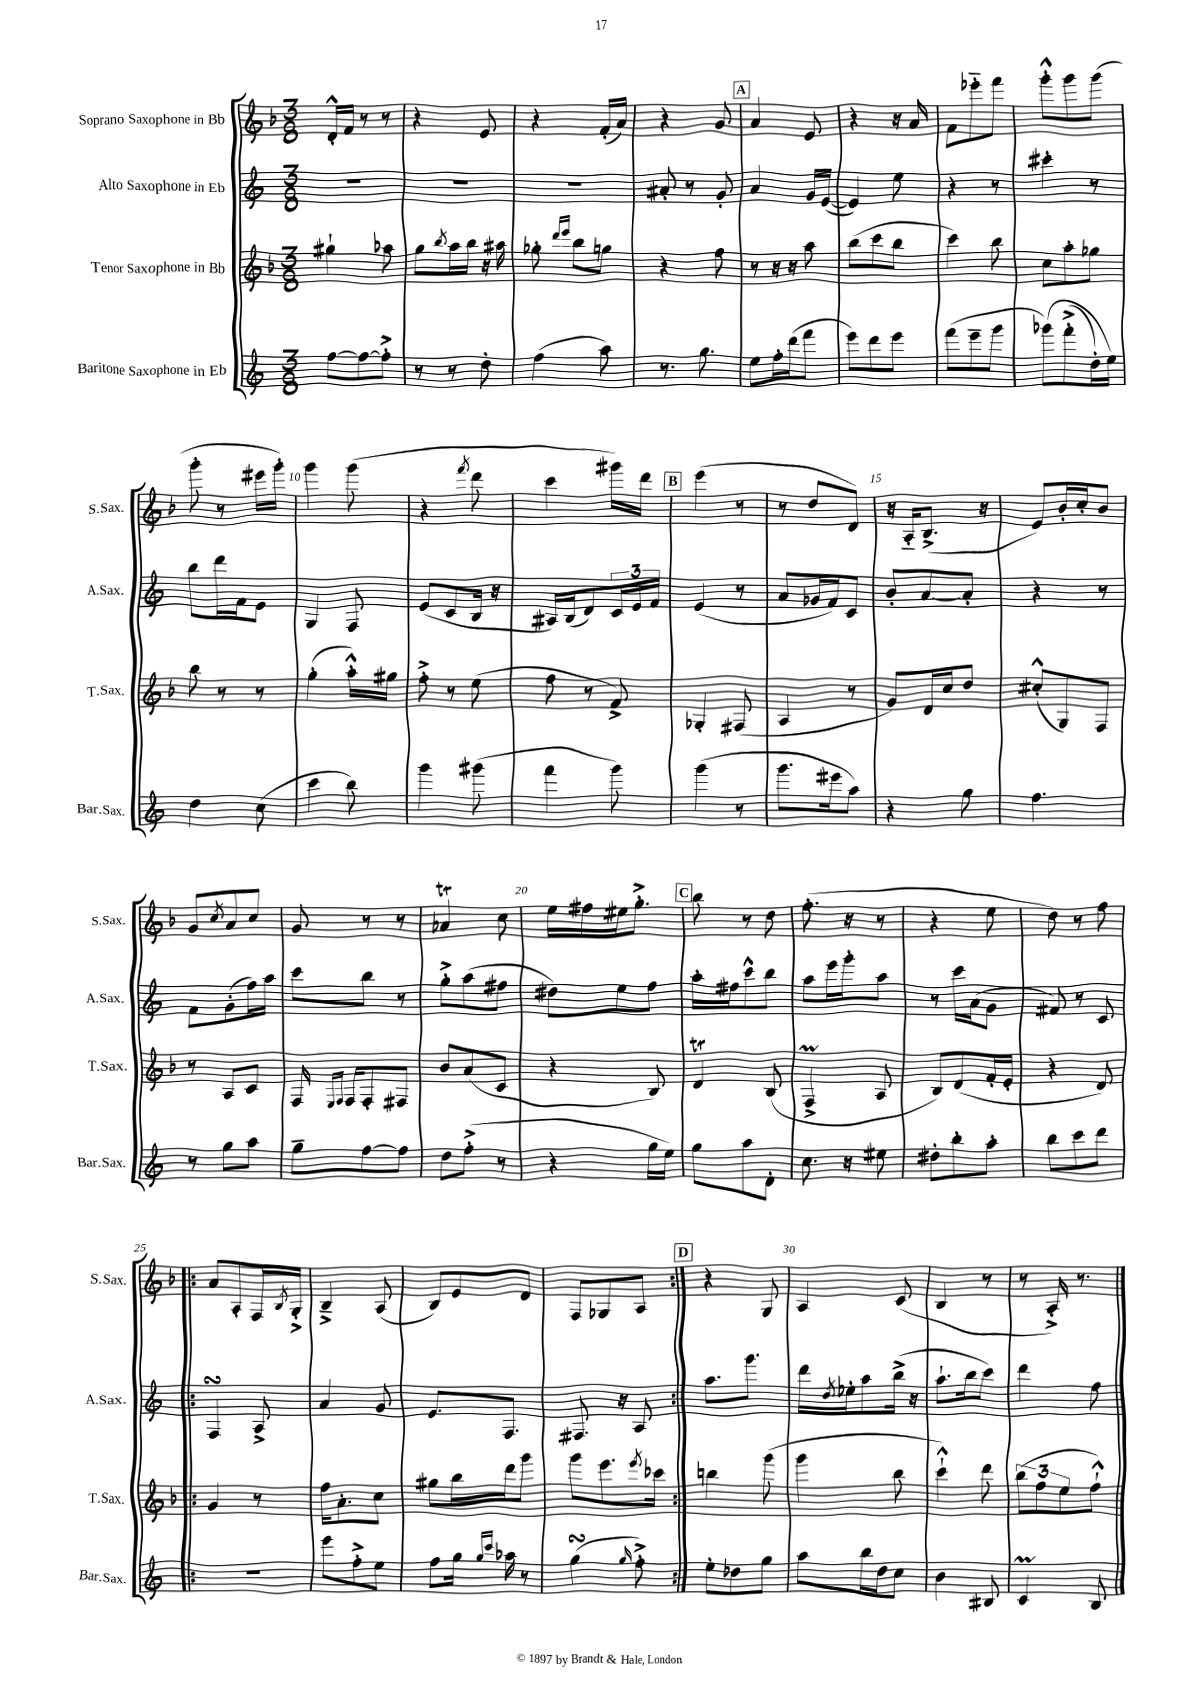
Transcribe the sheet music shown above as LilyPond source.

<<
\new StaffGroup <<
\new Staff = "s0" \with { instrumentName = "Soprano Saxophone in Bb" shortInstrumentName = "S.Sax." } {
    \clef treble \key f \major \numericTimeSignature \time 3/8
    d'16-.-^ f'16 r8 r8 |
    r4 e'8 |
    r4 f'16-.( a'16) |
    r4 g'8 |
    \mark \markup { \box "A" } a'4 e'8 |
    r4 r16 a'16 |
    f'8 ees'''8-_ f'''8 |
    g'''8-.-^ g'''8 g'''8( |
    g'''8-. r8 eis'''16 g'''16-.) |
    g'''4 g'''8( |
    r4 \acciaccatura { f'''8 } d'''8 |
    c'''4 gis'''16) d'''16 |
    \mark \markup { \box "B" } e'''4( r8 |
    r8 d''8 d'8) |
    r16 a16-_ bes8.->( r16 |
    e'8) bes'16-. c''16-. bes'8 |
    g'8 \acciaccatura { c''8 } a'8 c''8 |
    g'8 r8 r8 |
    aes'4\trill c''8 |
    e''16 fis''16 eis''16 g''8.-.-> |
    \mark \markup { \box "C" } bes''8 r8 d''8 |
    f''8.-.( r16 r8 |
    r4 e''8 |
    d''8) r8 f''8 |
    \repeat volta 2 { a'8 a8-. f16 \acciaccatura { bes8 } g16-.-> |
    bes4---> a8( |
    bes8) e'8 d'8 |
    f8 ges8 a8 | }
    \mark \markup { \box "D" } r4 g8 |
    a4 c'8( |
    bes4 r8 |
    r8 a16-.->) r8. \bar "|." |
}
\new Staff = "s1" \with { instrumentName = "Alto Saxophone in Eb" shortInstrumentName = "A.Sax." } {
    \clef treble \key c \major \numericTimeSignature \time 3/8
    R4. |
    R4. |
    R4. |
    ais'8-. r8 g'8-. |
    \mark \markup { \box "A" } a'4 g'16 e'16~( |
    e'4) e''8 |
    r4 r8 |
    cis'''4-. r8 |
    b''8 d'''16 f'16 e'8 |
    g4 f8 |
    e'8( c'8 b16 r16 |
    ais16) b16( d'8) \tuplet 3/2 { c'16 e'16 f'16 } |
    \mark \markup { \box "B" } e'4( r8 |
    a'8 ges'16 f'16) c'8 |
    b'8-. a'8~ a'8-. |
    r4 r8 |
    f'8 g'8-.( f''16) a''16 |
    c'''8 b''8 r8 |
    g''8-.-> a''8( fis''8 |
    dis''8) e''8 f''8 |
    \mark \markup { \box "C" } a''16-. fis''16 c'''8-^ b''8 |
    a''8 e'''16 g'''16-. a''8 |
    r8 c'''16 a'16( g'8 |
    fis'8) r8 c'8 |
    \repeat volta 2 { f4\turn a8-> |
    a'4 g'8 |
    e'8. f8. |
    fis8. r16 a8 | }
    \mark \markup { \box "D" } a''8. g'''8. |
    d'''16 \acciaccatura { d''8 } ees''16-. a''8 b''16->( r16 |
    a''8.-! b''16 c'''8) |
    d'''4 f''8 \bar "|." |
}
\new Staff = "s2" \with { instrumentName = "Tenor Saxophone in Bb" shortInstrumentName = "T.Sax." } {
    \clef treble \key f \major \numericTimeSignature \time 3/8
    gis''4-! aes''8 |
    g''8 \acciaccatura { bes''8 } a''16 bes''16 r16 ais''16 |
    ges''8-. \grace { d'''16 e'''16 } bes''8 g''8 |
    r4 f''8 |
    \mark \markup { \box "A" } r8 r16 r16 a''8 |
    bes''8( c'''8 bes''8 |
    c'''4) bes''8 |
    c''8 a''8-. ges''8 |
    bes''8 r8 r8 |
    g''4-.( a''16-.-^) gis''16 |
    f''8-.-> r8 e''8( |
    f''8 r8 f'8->) |
    \mark \markup { \box "B" } ges4-. fis8( |
    a4 r8 |
    g'8) d'16 c''16 d''8 |
    cis''8-.-^( g8) f8 |
    r8 a8 c'8 |
    f16 \grace { e16 f16 } f16 f8-. fis8 |
    bes'8 a'8( c'8 |
    r4 bes8) |
    \mark \markup { \box "C" } d'4\trill bes8( |
    f4->\prall a8 |
    bes8) d'8( f'16-. e'16-. |
    r4 d'8) |
    \repeat volta 2 { g'4 r8 |
    f''16 a'8.-. c''8 |
    gis''8 bes''16 d'''16 g'''8 |
    g'''8 e'''8. \acciaccatura { e'''8 } ces'''16 | }
    \mark \markup { \box "D" } b''4 g'''8( |
    g'''4 bes''8 |
    c'''4-!-^) d'''8 |
    \tuplet 3/2 { bes''8( f''8 e''8 } f''8-!-^) \bar "|." |
}
\new Staff = "s3" \with { instrumentName = "Baritone Saxophone in Eb" shortInstrumentName = "Bar.Sax." } {
    \clef treble \key c \major \numericTimeSignature \time 3/8
    f''8~ f''8~ f''8-.-> |
    r8 r8 d''8-. |
    f''4( a''8) |
    r8. g''8. |
    \mark \markup { \box "A" } e''8 f''16-. d'''16( f'''8 |
    e'''8) d'''8 e'''8 |
    f'''8( e'''8-- g'''8 |
    ges'''8)\( f'''8-.->( d''16-.) e''16\) |
    d''4 c''8( |
    c'''4 b''8) |
    g'''4 gis'''8( |
    f'''4 g'''8) |
    \mark \markup { \box "B" } g'''4( r8 |
    g'''8. eis'''16 a''8) |
    r4 g''8 |
    f''4. |
    r8 g''8 a''8 |
    g''8-- f''8~ f''8 |
    d''8 f''8-.->( r8 |
    r4 g''16 e''16) |
    \mark \markup { \box "C" } g''8 a''8 d'8-. |
    c''8. r16 eis''8 |
    dis''8-. b''8-. a''8-. |
    b''8 c'''8 d'''8 |
    \repeat volta 2 { R4. |
    e'''8 f''8-.-> e''8 |
    f''8 g''16 \grace { g''16 c'''16 } aes''16 r8 |
    g''4\turn( \grace { g''16 } f''8-.->) | }
    \mark \markup { \box "D" } e''8-. des''8 g''8 |
    a''8 b''16 d''16 c''8 |
    b'4 bis8 |
    c'4\prall b8 \bar "|." |
}
>>
>>
\layout { \context { \Score \override BarNumber.break-visibility = ##(#f #t #t) barNumberVisibility = #(every-nth-bar-number-visible 5) } }
